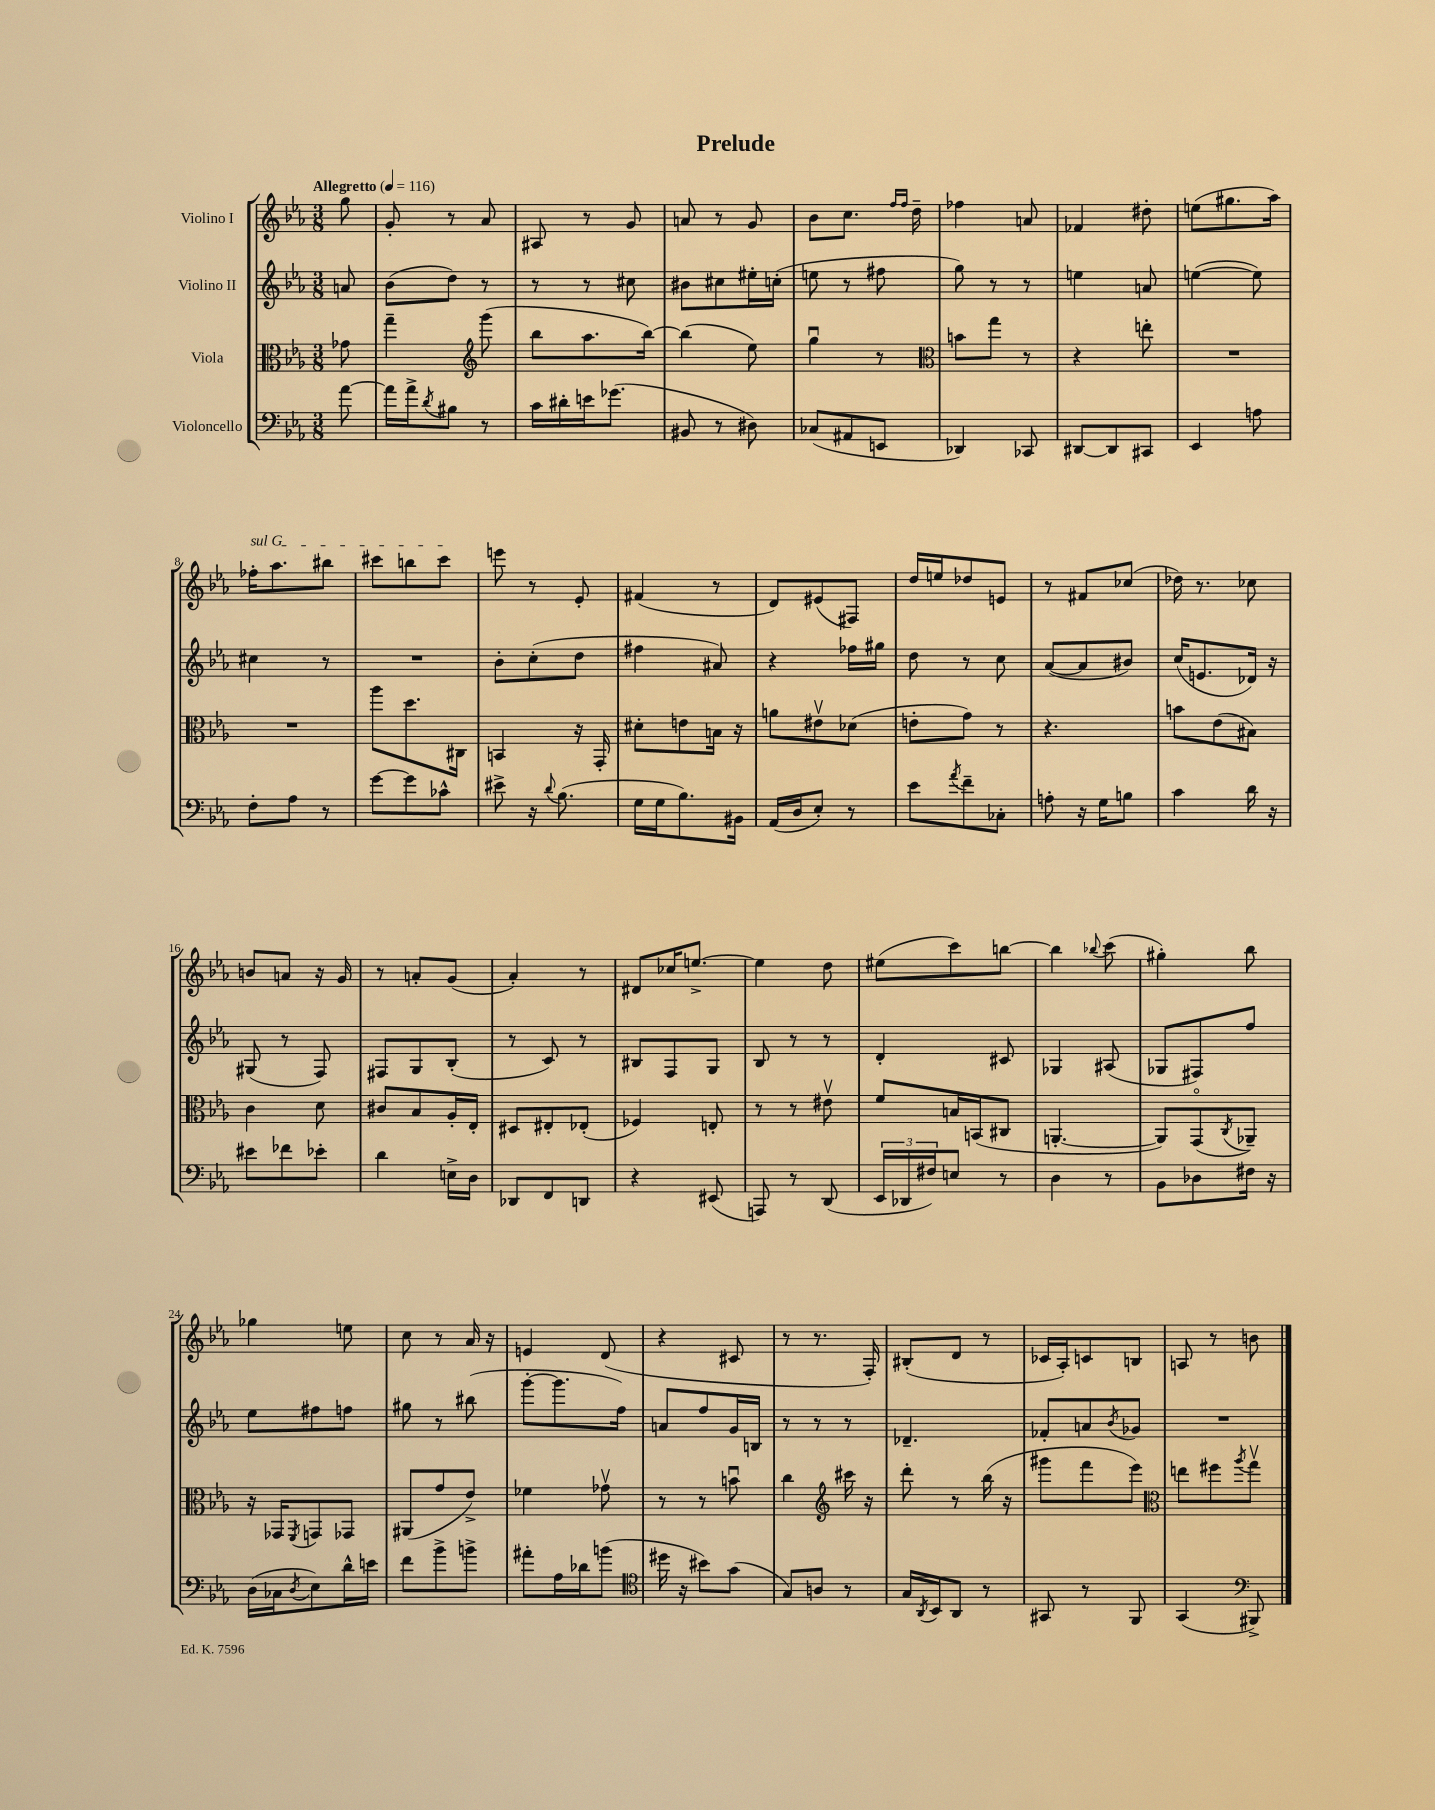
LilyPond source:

\header { title = "Prelude" }
<<
\new StaffGroup <<
\new Staff = "s0" \with { instrumentName = "Violino I" } {
    \clef treble \key ees \major \numericTimeSignature \time 3/8 \partial 8 \tempo "Allegretto" 4 = 116
    g''8 |
    g'8-. r8 aes'8 |
    ais8 r8 g'8 |
    a'8 r8 g'8 |
    bes'8 c''8. \grace { f''16 f''16 } d''16-- |
    fes''4 a'8 |
    fes'4 dis''8-. |
    e''8( gis''8. aes''16) |
    \once \override TextSpanner.bound-details.left.text = \markup { \italic "sul G" } fes''16-.\startTextSpan aes''8. bis''8 |
    cis'''8 b''8 cis'''8\stopTextSpan |
    e'''8 r8 ees'8-. |
    fis'4( r8 |
    d'8) eis'8( fis8) |
    d''16 e''16 des''8 e'8 |
    r8 fis'8 ces''8( |
    des''16) r8. ces''8 |
    b'8 a'8 r16 g'16 |
    r8 a'8-. g'8( |
    aes'4-.) r8 |
    dis'8 ces''16 e''8.~-> |
    e''4 d''8 |
    eis''8( c'''8) b''8~ |
    b''4 \appoggiatura { bes''8 } c'''8( |
    gis''4-.) bes''8 |
    ges''4 e''8 |
    c''8 r8 aes'16 r16 |
    e'4 d'8( |
    r4 cis'8 |
    r8 r8. f16-.) |
    bis8-.( d'8 r8 |
    ces'16 aes16-.) c'8 b8 |
    a8 r8 b'8 \bar "|." |
}
\new Staff = "s1" \with { instrumentName = "Violino II" } {
    \clef treble \key ees \major \numericTimeSignature \time 3/8 \partial 8
    a'8 |
    bes'8( d''8) r8 |
    r8 r8 cis''8 |
    bis'8 cis''8 eis''16-. c''16-.( |
    e''8 r8 fis''8 |
    g''8) r8 r8 |
    e''4 a'8 |
    e''4~( e''8) |
    cis''4 r8 |
    R4. |
    bes'8-. c''8-.( d''8 |
    fis''4 ais'8) |
    r4 fes''16 gis''16 |
    d''8 r8 c''8 |
    aes'8~( aes'8 bis'8) |
    c''16( e'8. des'16) r16 |
    gis8( r8 f8) |
    fis8 g8 bes8-.( |
    r8 c'8) r8 |
    bis8 f8 g8 |
    bes8 r8 r8 |
    d'4-. cis'8 |
    ges4 ais8( |
    ges8 fis8) f''8 |
    ees''8 fis''8 f''8 |
    gis''8 r8 bis''8( |
    g'''8~-. g'''8. f''16) |
    a'8 f''8 g'16 b16 |
    r8 r8 r8 |
    des'4.-- |
    fes'8-. a'8 \acciaccatura { bes'8 } ges'8 |
    R4. \bar "|." |
}
\new Staff = "s2" \with { instrumentName = "Viola" } {
    \clef alto \key ees \major \numericTimeSignature \time 3/8 \partial 8
    ges'8 |
    g''4-- \clef treble g'''8( |
    bes''8 aes''8. bes''16~) |
    bes''4( ees''8) |
    g''4\downbow r8 |
    \clef alto b'8 g''8 r8 |
    r4 e''8-. |
    R4. |
    R4. |
    aes''8 d''8. cis16 |
    b,4 r16 g,16-. |
    dis'8-. e'8 b16 r16 |
    a'8 eis'8\upbow des'8( |
    e'8-. g'8) r8 |
    r4. |
    b'8 ees'8( bis8) |
    c'4 d'8 |
    cis'8 bes8 aes16-. ees16-. |
    dis8 eis8-. ees8-.( |
    fes4) e8-. |
    r8 r8 eis'8\upbow |
    f'8 b16 b,16( cis8 |
    a,4.~-. |
    a,8) g,8\flageolet( \acciaccatura { c8 } aes,8--) |
    r16 ges,16 \acciaccatura { f,8 } g,8 ges,8 |
    ais,8( g'8 ees'8->) |
    fes'4 ges'8\upbow |
    r8 r8 b'8\downbow |
    c''4 \clef treble cis'''16 r16 |
    d'''8-. r8 bes''16( r16 |
    gis'''8 f'''8 ees'''8) |
    \clef alto e''8 fis''8 \acciaccatura { aes''8 } g''8\upbow \bar "|." |
}
\new Staff = "s3" \with { instrumentName = "Violoncello" } {
    \clef bass \key ees \major \numericTimeSignature \time 3/8 \partial 8
    aes'8~ |
    aes'16 aes'16-> \acciaccatura { d'8 } bis8 r8 |
    c'16 dis'16-. e'16 ges'8.( |
    bis,8 r8 dis8) |
    ces8( ais,8 e,8 |
    des,4) ces,8 |
    dis,8~ dis,8 cis,8 |
    ees,4 a8 |
    f8-. aes8 r8 |
    g'8~ g'8 ces'8-^ |
    eis'8-> r16 \appoggiatura { d'8 } bes8.( |
    g16 g16 bes8.) bis,16 |
    aes,16( d16 ees8-.) r8 |
    ees'8 \acciaccatura { aes'8 } f'8-- ces8-. |
    a8-. r16 g16 b8 |
    c'4 d'16 r16 |
    eis'8 fes'8 ees'8-. |
    d'4 e16-> d16 |
    des,8 f,8 d,8 |
    r4 eis,8( |
    a,,8) r8 d,8( |
    \tuplet 3/2 { ees,16 des,16 fis16) } e8 r8 |
    d4 r8 |
    bes,8 des8 fis16 r16 |
    d16( ces16 \acciaccatura { d8 } ees8) d'16-^ e'16 |
    f'8 bes'8-> b'8-> |
    ais'8-. aes16 des'16 b'8( |
    \clef tenor dis''16 r16 bis'8) g'8( |
    g8) a8 r8 |
    g16 \acciaccatura { aes,8 } bes,16 aes,8 r8 |
    gis,8 r8 f,8 |
    g,4( \clef bass bis,,8->) \bar "|." |
}
>>
>>
